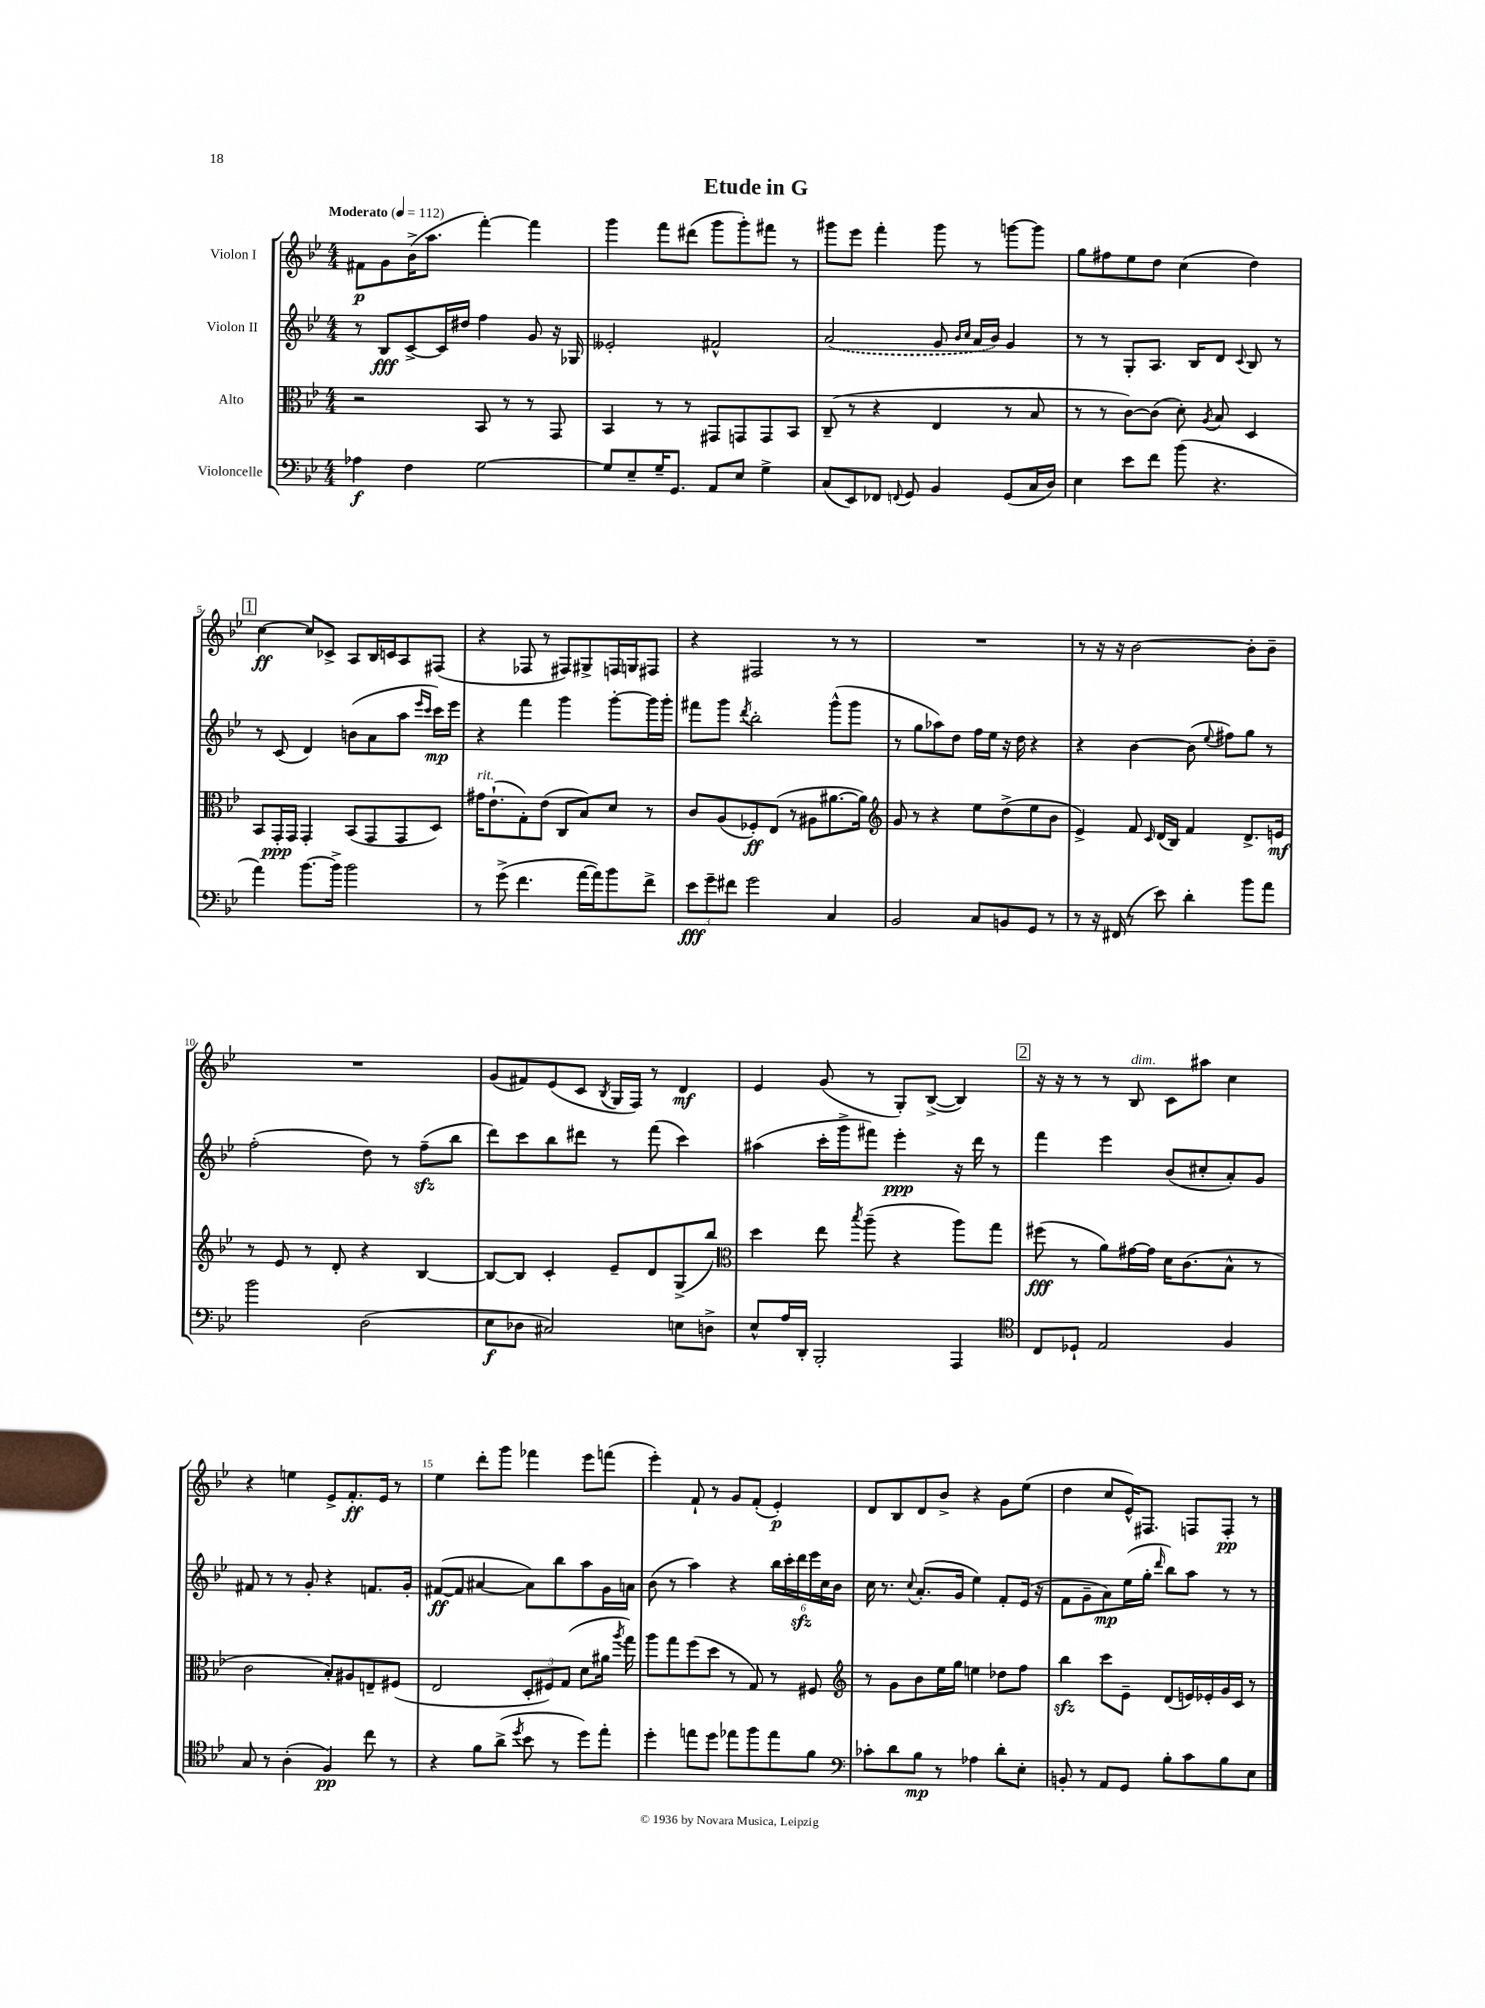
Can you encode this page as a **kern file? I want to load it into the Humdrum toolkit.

**kern	**dynam	**kern	**dynam	**kern	**dynam	**kern	**dynam
*part4	*part4	*part3	*part3	*part2	*part2	*part1	*part1
*staff4	*staff4	*staff3	*staff3	*staff2	*staff2	*staff1	*staff1
*I"Violoncelle	*	*I"Alto	*	*I"Violon II	*	*I"Violon I	*
*clefF4	*	*clefC3	*	*clefG2	*	*clefG2	*
*k[b-e-]	*	*k[b-e-]	*	*k[b-e-]	*	*k[b-e-]	*
*M4/4	*	*M4/4	*	*M4/4	*	*M4/4	*
*MM112	*	*MM112	*	*MM112	*	*MM112	*
=1	=1	=1	=1	=1	=1	=1	=1
!	!	!	!	!	!	!LO:TX:a:B:t=Moderato	!
4A-X\	f	2r	.	8r	.	8f#X\L	p
.	.	.	.	8B-/L	fff	8g\	.
4F\	.	.	.	[8c^/	.	(16b-^\K	.
.	.	.	.	.	.	8.aa\J	.
.	.	.	.	16c/L]	.	.	.
.	.	.	.	16dd#X/JJ	.	.	.
[2G\	.	8BB-/	.	4ff\	.	[4fff'\)	.
.	.	8r	.	.	.	.	.
.	.	8r	.	8g/	.	4fff\]	.
.	.	8GG/	.	16r	.	.	.
.	.	.	.	16G-X/	.	.	.
=2	=2	=2	=2	=2	=2	=2	=2
8G/L]	.	4BB-/	.	2e--X'/	.	4ggg\	.
8E-~/	.	.	.	.	.	.	.
16G~/K	.	8r	.	.	.	8fff\L	.
8.GG/J	.	.	.	.	.	.	.
.	.	8r	.	.	.	(8ddd#X\J	.
8AA/L	.	8GG#X/L	.	2f#X^^/	.	8ggg\L	.
8E-/J	.	8GGn/	.	.	.	8ggg'\)	.
4G^\	.	8GG/	.	.	.	8fff#X\J	.
.	.	8BB-/J	.	.	.	8r	.
=3	=3	=3	=3	=3	=3	=3	=3
(8C/L	.	(8C~/	.	(2a/	.	8ggg#X\L	.
8EE-/)	.	8r	.	.	.	8eee-\J	.
8FF-X/J	.	4r	.	.	.	4fff'\	.
8qqFFn/	.	.	.	.	.	.	.
8GG/	.	.	.	.	.	.	.
4BB-/	.	4E-/	.	8g/	.	8ggg#\	.
.	.	.	.	16qqb-/LL	.	.	.
.	.	.	.	16qqcc/JJ	.	.	.
.	.	.	.	16a/LL	.	8r	.
.	.	.	.	16b-/JJ)	.	.	.
(8GG/L	.	8r	.	4g/	.	[8gggn\L	.
16C/L	.	8B-/	.	.	.	8ggg\J]	.
16D/JJ)	.	.	.	.	.	.	.
=4	=4	=4	=4	=4	=4	=4	=4
4E-\	.	8r	.	8r	.	8gg\L	.
.	.	8r	.	8r	.	8ff#X\	.
8e-\L	.	[8c\L)	.	8G'/L	.	8ee-\	.
8f\J	.	(8c\J]	.	8.A/J	.	8dd\J	.
(8b-\	.	8d'\)	.	.	.	(4cc\	.
.	.	.	.	16B-/KL	.	.	.
.	.	8qA/	.	.	.	.	.
4.r	.	8B-/	.	8d/J	.	.	.
.	.	.	.	8qqc/	.	.	.
.	.	4D/	.	8B-/	.	4dd\)	.
.	.	.	.	8r	.	.	.
!!LO:LB:g=z
!!LO:REH:place=s1:t=1
=5	=5	=5	=5	=5	=5	=5	=5
4a\)	.	8BB-/L	.	8r	.	[4cc\	ff
.	.	16GG'/L	ppp	(8c/	.	.	.
.	.	16GG/JJ	.	.	.	.	.
[8.b-\L	.	4GG'/	.	4d/)	.	8cc/L]	.
.	.	.	.	.	.	8c-X^/J	.
16b-^\Jk]	.	.	.	.	.	.	.
2b-\	.	(8BB-/L	.	(8bn\L	.	8A/L	.
.	.	8GG/	.	8a\	.	16B-/L	.
.	.	.	.	.	.	16cn/J	.
.	.	8GG/	.	8aa\J	.	8A/	.
.	.	.	.	16qqeee-/LL	.	.	.
.	.	.	.	16qqccc/JJ	.	.	.
.	.	8D/J)	.	16ccc\LL)	mp	(8F#X/J	.
.	.	.	.	16eee-\JJ	.	.	.
=6	=6	=6	=6	=6	=6	=6	=6
!	!	!LO:TX:a:i:t=rit.	!	!	!	!	!
8r	.	16g#X\KL	.	4r	.	4r	.
.	.	(8.e-`\	.	.	.	.	.
(8g^\	.	.	.	.	.	.	.
4.f\	.	8G'\)	.	4fff\	.	8F-X/	.
.	.	(8e-\J	.	.	.	8r	.
.	.	8C/L	.	4ggg\	.	8F#X/L)	.
[16a\LL	.	8B-/)	.	.	.	8G#X^/	.
16a\J])	.	.	.	.	.	.	.
8b-\	.	8d/J	.	[8ggg'\L	.	16Fn/L	.
.	.	.	.	.	.	16Gn/J	.
8f^\J	.	8r	.	16ggg\L]	.	8F#X/J	.
.	.	.	.	16ggg'\JJ	.	.	.
=7	=7	=7	=7	=7	=7	=7	=7
12e-\L	fff	8c/L	.	8fff#X\L	.	4r	.
12g~\	.	.	.	.	.	.	.
.	.	(8A/	.	8ggg\J	.	.	.
12f#X\J	.	.	.	.	.	.	.
.	.	.	.	8qddd/	.	.	.
2g\	.	8F-X'/)	ff	2bb-'\	.	2F#X/	.
.	.	(8E-/J	.	.	.	.	.
.	.	8r	.	.	.	.	.
.	.	8A#X\L	.	.	.	.	.
4C/	.	[8.a#X\	.	(8ggg^^\L	.	8r	.
.	.	.	.	8ggg\J	.	8r	.
.	.	16a#\Jk])	.	.	.	.	.
=8	=8	=8	=8	=8	=8	=8	=8
*	*	*clefG2	*	*	*	*	*
2BB-/	.	8g/	.	8r	.	1r	.
.	.	8r	.	8gg\L	.	.	.
.	.	4r	.	8aa-X\)	.	.	.
.	.	.	.	8dd\J	.	.	.
8C/L	.	8ee-\L	.	16ff\LL	.	.	.
.	.	.	.	16ee-\JJ	.	.	.
8BBn/	.	(8dd^\	.	16r	.	.	.
.	.	.	.	16dd\	.	.	.
8GG/J	.	8ee-\	.	4r	.	.	.
8r	.	8b-\J	.	.	.	.	.
=9	=9	=9	=9	=9	=9	=9	=9
8r	.	4e-^/)	.	4r	.	8r	.
16r	.	.	.	.	.	16r	.
(16FF#X/	.	.	.	.	.	16r	.
8r	.	8f/	.	[4b-\	.	[2b-\	.
.	.	16qqc/	.	.	.	.	.
8e-\)	.	(16d/LL	.	.	.	.	.
.	.	16B-/JJ)	.	.	.	.	.
4d'\	.	4f/	.	(8b-\]	.	.	.
.	.	.	.	8qqee-/	.	.	.
.	.	.	.	8ff#X\L)	.	.	.
8b-\L	.	8.d^/L	.	8gg\J	.	8b-'\L]	.
8a\J	.	.	.	8r	.	8b-~\J	.
.	.	16en/Jk	mf	.	.	.	.
!!LO:LB:g=z
=10	=10	=10	=10	=10	=10	=10	=10
2b-\	.	8r	.	(2ff'\	.	1r	.
.	.	8e-/	.	.	.	.	.
.	.	8r	.	.	.	.	.
.	.	8d'/	.	.	.	.	.
(2D\	.	4r	.	8dd\)	.	.	.
.	.	.	.	8r	.	.	.
.	.	[4B-/	.	(8ffzz~\L	.	.	.
.	.	.	.	8bb-\J	.	.	.
=11	=11	=11	=11	=11	=11	=11	=11
8E-\L	f	8B-/L_	.	8ddd\L)	.	(8g/L	.
8D-X\J	.	8B-/J]	.	8ccc\	.	8f#X/)	.
2C#X/)	.	4c'/	.	8bb-\	.	(8e-/	.
.	.	.	.	8ddd#X\J	.	8c/J	.
.	.	.	.	.	.	8qB-/	.
.	.	8e-~/L	.	8r	.	16G/LL	.
.	.	.	.	.	.	16F/JJ)	.
.	.	8d/	.	(8fff\	.	8r	.
8En\L	.	(8G^/	.	4ccc\)	.	4d/	mf
8Dn^\J	.	8bb-/J)	.	.	.	.	.
=12	=12	=12	=12	=12	=12	=12	=12
*	*	*clefC3	*	*	*	*	*
8E-^^/L	.	4dd\	.	(4aa#X\	.	4e-/	.
16A/L	.	.	.	.	.	.	.
16DD'/JJ	.	.	.	.	.	.	.
2BBB-'/	.	8ee-\	.	16ccc'\LL	.	(8g/	.
.	.	.	.	16ggg^\J	.	.	.
.	.	8qbb-/	.	.	.	.	.
.	.	(8aa~\	.	8fff#X\J)	.	8r	.
.	.	4r	.	4eee-'\	ppp	8G'/L)	.
.	.	.	.	.	.	([8B-^/J	.
4AAA/	.	8aa\L)	.	16r	.	4B-/])	.
.	.	.	.	16ddd\	.	.	.
.	.	8gg\J	.	8r	.	.	.
!!LO:REH:place=s1:t=2
=13	=13	=13	=13	=13	=13	=13	=13
*clefC4	*	*	*	*	*	*	*
8C/L	.	(8ff#X\	fff	4fff\	.	16r	.
.	.	.	.	.	.	16r	.
8D-X`/J	.	8r	.	.	.	8r	.
2E-/	.	8a\L)	.	4eee-\	.	8r	.
!	!	!	!	!	!	!LO:TX:a:i:t=dim.	!
.	.	[16g#X\L	.	.	.	8B-/	.
.	.	16g#\JJ]	.	.	.	.	.
.	.	16d\KL	.	(8b-/L	.	8c\L	.
.	.	(8.c\	.	.	.	.	.
.	.	.	.	8cc#X'/	.	8aa#X\J	.
4F/	.	8B-^^\J	.	8a'/)	.	4cc\	.
.	.	8r	.	8g/J	.	.	.
!!LO:LB:g=z
=14	=14	=14	=14	=14	=14	=14	=14
8G/	.	2c\	.	8f#X/	.	4r	.
8r	.	.	.	8r	.	.	.
(4A'\	.	.	.	8r	.	4een\	.
.	.	.	.	8g'/	.	.	.
4F/)	pp	8B-'/L)	.	4r	.	8e-^/L	.
.	.	8A#X/	.	.	.	8.f'/	ff
8cc\	.	8En~/	.	8.fn/L	.	.	.
.	.	.	.	.	.	16e-/Jk	.
8r	.	(8F#X/J	.	.	.	8r	.
.	.	.	.	16g'/Jk	.	.	.
=15	=15	=15	=15	=15	=15	=15	=15
4r	.	2E-/	.	([8f#X/L	ff	4ee-\	.
.	.	.	.	8f#/J]	.	.	.
8f\L	.	.	.	[4a#X/	.	8ddd'\L	.
(8a^\J	.	.	.	.	.	8ggg\J	.
8qdd/	.	.	.	.	.	.	.
8b-\	.	12D'/L	.	8a#\L])	.	4fff-X\	.
.	.	12F#X/)	.	.	.	.	.
8r	.	.	.	8bb-\	.	.	.
.	.	(12G/J	.	.	.	.	.
8dd\L)	.	8d\L	.	8aa\	.	8eee-\L	.
8ee-'\J	.	16a#X\Jk	.	16g\L	.	(8fffn\J	.
.	.	8qaa/	.	.	.	.	.
.	.	16gg\)	.	16an\JJ	.	.	.
=16	=16	=16	=16	=16	=16	=16	=16
4dd'\	.	8aa\L	.	(8b-\	.	4eee-'\)	.
.	.	8gg\	.	8r	.	.	.
8een\L	.	(8ff\	.	4aa\)	.	8f`/	.
8dd\J	.	8dd\J	.	.	.	8r	.
8ee-X\L	.	8r	.	4r	.	8g/L	.
8ff\	.	8G/)	.	.	.	(8f'/J	.
8ee-\	.	8r	.	24bb-\LL	.	4e-'/)	p
.	.	.	.	24ccc'\	.	.	.
.	.	.	.	24dddzz\	.	.	.
8f\J	.	8F#X/	.	24eee-\	.	.	.
.	.	.	.	24cc\	.	.	.
.	.	.	.	24b-\JJ	.	.	.
=17	=17	=17	=17	=17	=17	=17	=17
*clefF4	*	*clefG2	*	*	*	*	*
8c-X'\L	.	8r	.	16cc\	.	8d/L	.
.	.	.	.	8.r	.	.	.
8d\	.	8g\L	.	.	.	8B-/	.
.	.	.	.	8qqcc/	.	.	.
8B-\J	mp	8b-\	.	(8.a'/L	.	8d/	.
8r	.	16ee-\L	.	.	.	8b-^/J	.
.	.	16gg\JJ	.	16g/Jk	.	.	.
4A-X\	.	4een\	.	4ee-\)	.	4r	.
8d'\L	.	8dd-X\L	.	8f'/L	.	8g\L	.
8E-'\J	.	8ff\J	.	(16e-/Jk	.	(8ee-\J	.
.	.	.	.	16r	.	.	.
=18	=18	=18	=18	=18	=18	=18	=18
8BBn'/	.	4bb-zz\	.	8f\L	.	4dd\	.
8r	.	.	.	8g~\	.	.	.
8AA/L	.	8ccc\L	.	8a\)	mp	8cc/L	.
8GG/J	.	8e-~\J	.	(16ee-\L	.	16e-^^/K)	.
.	.	.	.	16gg'\JJ	.	8.F#X/J	.
.	.	.	.	16qqddd/	.	.	.
8B-'\L	.	(8d/L	.	8bb-\L)	.	.	.
8c\	.	16en/L)	.	8aa\J	.	8Fn/L	.
.	.	16e-X'/	.	.	.	.	.
8B-\	.	16g/	.	8r	.	8F'/J	pp
.	.	16c/JJ	.	.	.	.	.
8E-\J	.	8r	.	8r	.	8r	.
==	==	==	==	==	==	==	==
*-	*-	*-	*-	*-	*-	*-	*-
